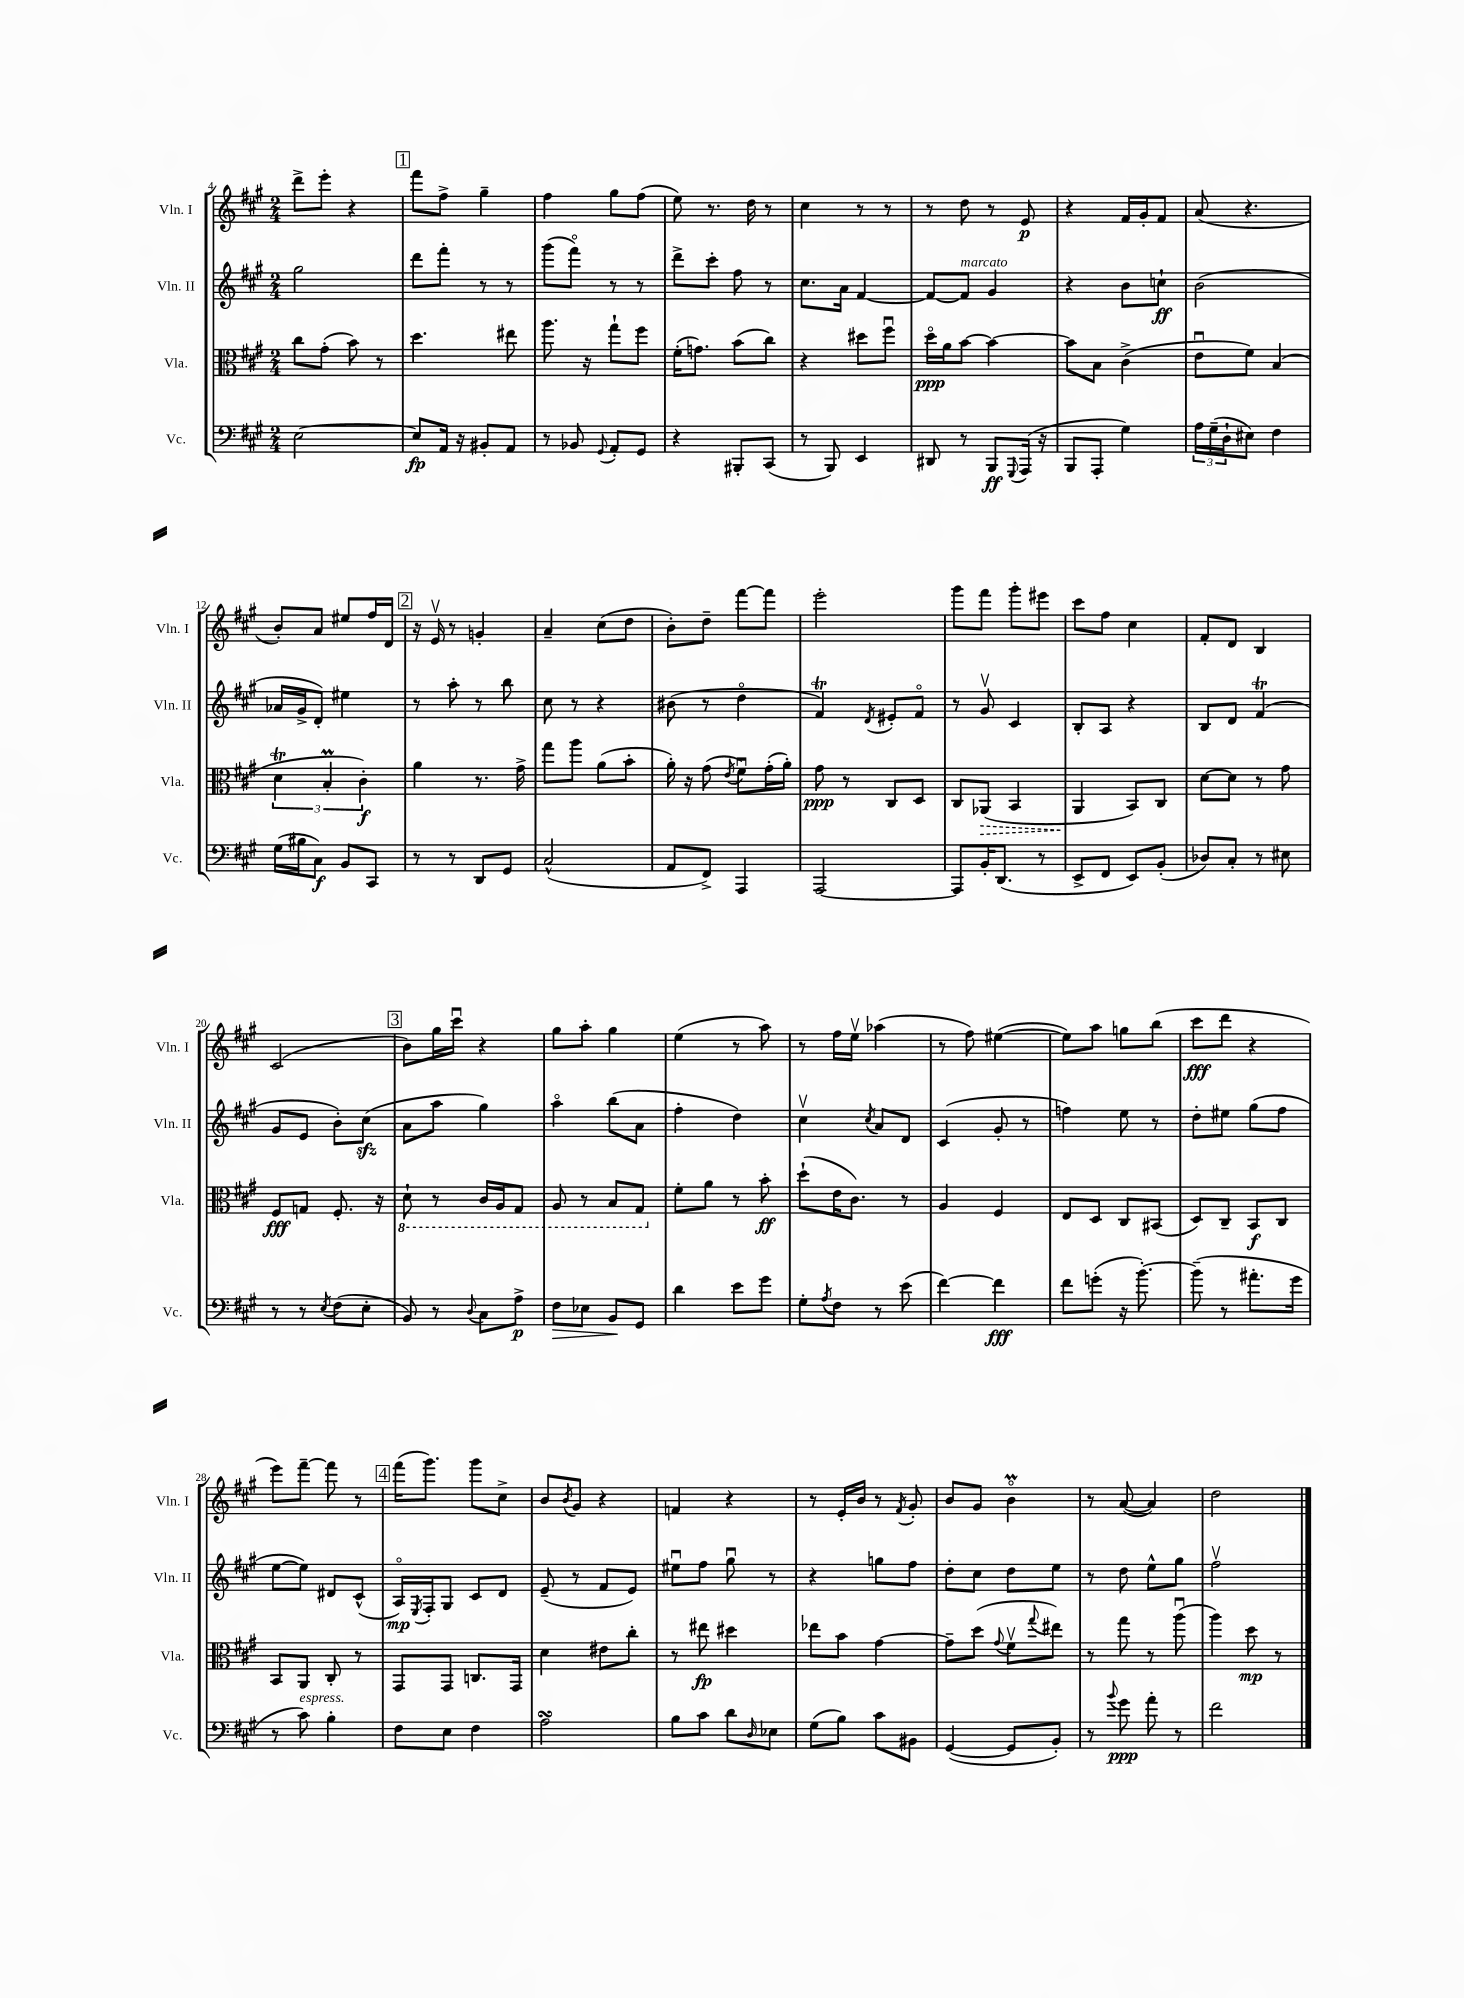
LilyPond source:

<<
\new StaffGroup <<
\new Staff = "s0" \with { instrumentName = "Vln. I" shortInstrumentName = "Vln. I" } {
    \clef treble \key a \major \numericTimeSignature \time 2/4
    d'''8-> e'''8-. r4 |
    \mark \markup { \box "1" } fis'''8 fis''8-> gis''4-- |
    fis''4 gis''8 fis''8( |
    e''8) r8. d''16 r8 |
    cis''4 r8 r8 |
    r8 d''8 r8 e'8\p |
    r4 fis'16 gis'16-. fis'8 |
    a'8( r4. |
    b'8-.) a'8 eis''8 fis''16 d'16 |
    \mark \markup { \box "2" } r16 e'16\upbow r8 g'4-. |
    a'4-- cis''8( d''8 |
    b'8-.) d''8-- fis'''8~ fis'''8 |
    e'''2-. |
    gis'''8 fis'''8 gis'''8-. eis'''8 |
    cis'''8 fis''8 cis''4 |
    fis'8-. d'8 b4 |
    cis'2( |
    \mark \markup { \box "3" } b'8) gis''16 cis'''16\downbow r4 |
    gis''8 a''8-. gis''4 |
    e''4( r8 a''8) |
    r8 fis''16 e''16\upbow aes''4( |
    r8 fis''8) eis''4~( |
    eis''8) a''8 g''8 b''8( |
    cis'''8\fff d'''8 r4 |
    e'''8) fis'''8~-- fis'''8 r8 |
    \mark \markup { \box "4" } fis'''16( gis'''8.) gis'''8 cis''8-> |
    b'8 \acciaccatura { b'8 } gis'8 r4 |
    f'4 r4 |
    r8 e'16-. b'16 r8 \acciaccatura { fis'8 } gis'8-. |
    b'8 gis'8 b'4\flageolet\prall |
    r8 a'8~( a'4) |
    d''2 \bar "|." |
}
\new Staff = "s1" \with { instrumentName = "Vln. II" shortInstrumentName = "Vln. II" } {
    \clef treble \key a \major \numericTimeSignature \time 2/4
    gis''2 |
    \mark \markup { \box "1" } d'''8 fis'''8-. r8 r8 |
    gis'''8( fis'''8\flageolet) r8 r8 |
    d'''8-> cis'''8-. fis''8 r8 |
    cis''8. a'16 fis'4~ |
    fis'8~ fis'8^\markup { \italic "marcato" } gis'4 |
    r4 b'8 c''8-!\ff |
    b'2( |
    aes'16 gis'16-> d'8-.) eis''4 |
    \mark \markup { \box "2" } r8 a''8-. r8 b''8 |
    cis''8 r8 r4 |
    bis'8( r8 d''4\flageolet |
    fis'4\trill) \acciaccatura { d'8 } eis'8-. fis'8\flageolet |
    r8 gis'8\upbow cis'4 |
    b8-. a8 r4 |
    b8 d'8 fis'4\trill( |
    gis'8 e'8 b'8-.) cis''8\sfz( |
    \mark \markup { \box "3" } a'8 a''8 gis''4) |
    a''4\flageolet b''8( a'8 |
    fis''4-. d''4) |
    cis''4\upbow \acciaccatura { cis''8 } a'8 d'8 |
    cis'4( gis'8-. r8 |
    f''4) e''8 r8 |
    d''8-. eis''8 gis''8( fis''8 |
    e''8~ e''8) dis'8 cis'8-^( |
    \mark \markup { \box "4" } a16\flageolet\mp) \acciaccatura { e8 } fis16-. gis8 cis'8 d'8 |
    e'8--( r8 fis'8 e'8) |
    eis''8\downbow fis''8 gis''8\downbow r8 |
    r4 g''8 fis''8 |
    d''8-. cis''8 d''8 e''8 |
    r8 d''8 e''8-^ gis''8 |
    fis''2\upbow \bar "|." |
}
\new Staff = "s2" \with { instrumentName = "Vla." shortInstrumentName = "Vla." } {
    \clef alto \key a \major \numericTimeSignature \time 2/4
    cis''8 gis'8-.( b'8) r8 |
    \mark \markup { \box "1" } d''4. eis''8 |
    a''8. r16 gis''8-! fis''8 |
    fis'16-.( g'8.) b'8( cis''8) |
    r4 dis''8 fis''8\downbow |
    d''16\flageolet\ppp a'16 b'8~ b'4~ |
    b'8 b8 cis'4->( |
    e'8\downbow fis'8) b4( |
    \tuplet 3/2 { d'4\trill b4-.\prall cis'4-.\f) } |
    \mark \markup { \box "2" } a'4 r8. gis'16-> |
    gis''8 a''8 a'8( b'8-. |
    a'16-.) r16 gis'8( \acciaccatura { e'8 } fis'8\downbow) gis'16-.( a'16-.) |
    gis'8\ppp r8 cis8 d8 |
    cis8 \once \override Hairpin.style = #'dashed-line aes,8\>( b,4 |
    a,4\! b,8) cis8 |
    d'8~ d'8 r8 gis'8 |
    fis8\fff g8 fis8.-. r16 |
    \mark \markup { \box "3" } \ottava #-1 d8-! r8 cis16 a,16 gis,8 |
    a,8 r8 b,8 gis,8 \ottava #0 |
    fis'8-. a'8 r8 b'8-.\ff |
    d''8-!( e'16 cis'8.) r8 |
    a4 fis4 |
    e8 d8 cis8 bis,8( |
    d8) cis8-- b,8\f cis8 |
    b,8 a,8 cis8-. r8 |
    \mark \markup { \box "4" } gis,8 gis,8 c8. gis,16 |
    d'4 eis'8 cis''8-. |
    r8 eis''8\fp dis''4 |
    ees''8 b'8 gis'4~ |
    gis'8-- d''8( \appoggiatura { gis'8 } fis'8\upbow \appoggiatura { gis''8 } eis''8) |
    r8 gis''8 r8 a''8\downbow( |
    a''4) d''8\mp r8 \bar "|." |
}
\new Staff = "s3" \with { instrumentName = "Vc." shortInstrumentName = "Vc." } {
    \clef bass \key a \major \numericTimeSignature \time 2/4
    e2~ |
    \mark \markup { \box "1" } e8\fp a,16 r16 bis,8-. a,8 |
    r8 bes,8 \appoggiatura { gis,8 } a,8-. gis,8 |
    r4 bis,,8-. cis,8( |
    r8 b,,8) e,4 |
    dis,8 r8 b,,8\ff \appoggiatura { gis,,8 } a,,16( r16 |
    b,,8 a,,8-. gis4) |
    \tuplet 3/2 { a16 gis16--( d16-! } eis8) fis4 |
    gis16( bis16 cis8\f) b,8 cis,8 |
    \mark \markup { \box "2" } r8 r8 d,8 gis,8 |
    cis2-^( |
    a,8 fis,8->) a,,4 |
    a,,2~ |
    a,,8 b,16-. d,8.( r8 |
    e,8-> fis,8 e,8) b,8-.( |
    des8) cis8-. r8 eis8 |
    r8 r8 \acciaccatura { e8 } fis8( e8-. |
    \mark \markup { \box "3" } b,8) r8 \appoggiatura { d8 } cis8 a8->\p |
    fis8\> ees8 b,8\! gis,8 |
    d'4 e'8 gis'8 |
    gis8-. \acciaccatura { a8 } fis8 r8 e'8( |
    fis'4~) fis'4\fff |
    fis'8 g'8-.( r16 b'8.~-.) |
    b'8--( r8 ais'8.-. gis'16 |
    r8 cis'8^\markup { \italic "espress." }) b4-. |
    \mark \markup { \box "4" } fis8 e8 fis4 |
    a2\turn |
    b8 cis'8 d'8 \grace { d16 } ees8 |
    gis8( b8) cis'8 bis,8 |
    gis,4~( gis,8 b,8-.) |
    r8 \appoggiatura { b'8 } gis'8\ppp a'8-. r8 |
    fis'2 \bar "|." |
}
>>
>>
\layout { \context { \Score currentBarNumber = #4 } }
